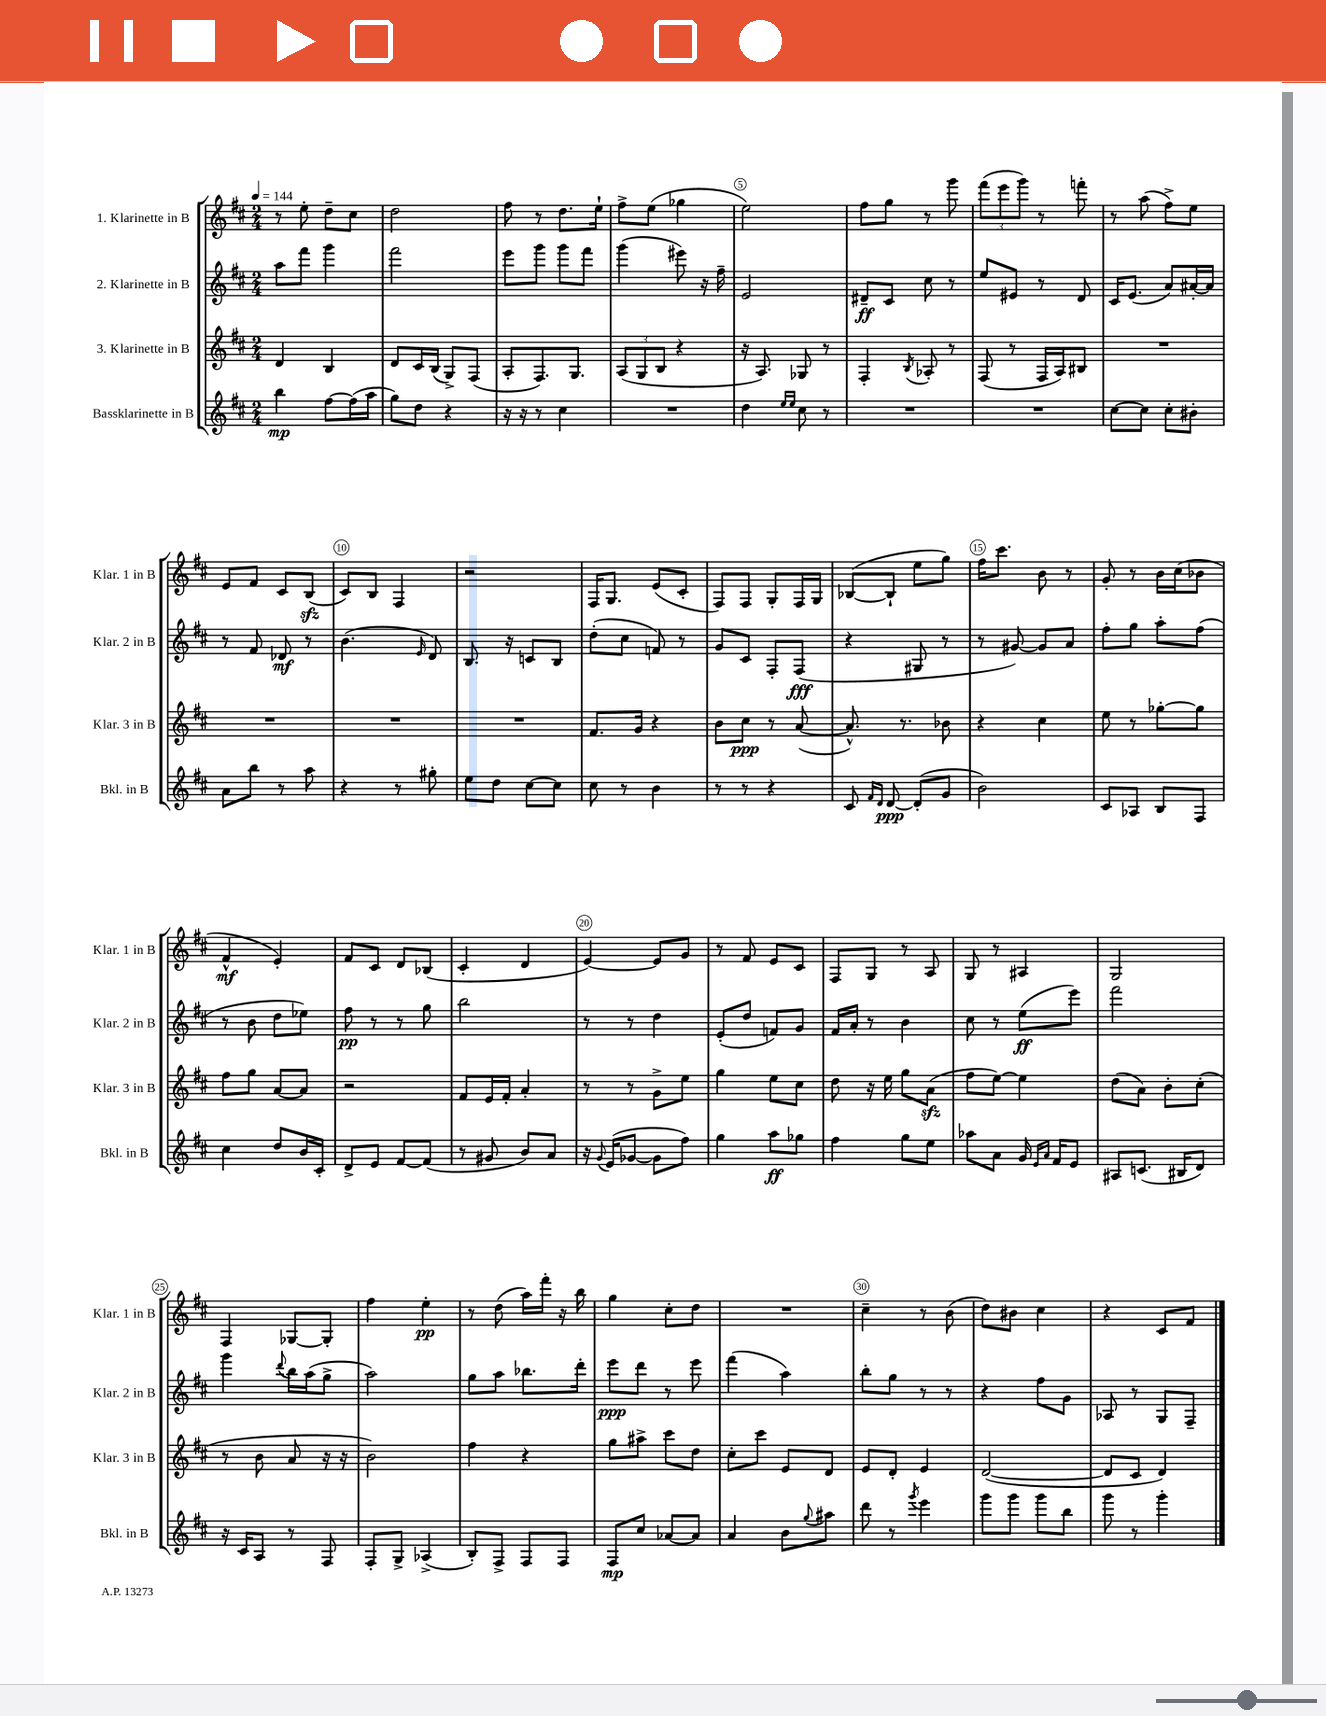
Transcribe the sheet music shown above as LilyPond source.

<<
\new StaffGroup <<
\new Staff = "s0" \with { instrumentName = "1. Klarinette in B" shortInstrumentName = "Klar. 1 in B" } {
    \clef treble \key d \major \numericTimeSignature \time 2/4 \tempo 4 = 144
    r8 e''8-. d''8-- cis''8 |
    d''2 |
    fis''8 r8 d''8. e''16-! |
    fis''8-> e''8( ges''4 |
    e''2) |
    fis''8 g''8 r8 g'''8 |
    \tuplet 3/2 { fis'''8( e'''8 g'''8) } r8 f'''8-. |
    r8 a''8( fis''8->) e''8 |
    e'8 fis'8 cis'8 b8\sfz( |
    cis'8) b8 fis4 |
    r2 |
    fis16 g8. e'8( cis'8-. |
    fis8) fis8 g8-. fis16 g16 |
    bes8~( bes8-! e''8 g''8) |
    fis''16 cis'''8. b'8 r8 |
    g'8-. r8 b'16 cis''16( bes'8 |
    fis'4-^\mf e'4-.) |
    fis'8 cis'8 d'8 bes8( |
    cis'4-. d'4 |
    e'4~) e'8 g'8 |
    r8 fis'8 e'8 cis'8 |
    fis8 g8 r8 a8 |
    g8 r8 ais4 |
    g2 |
    fis4 ges8~ ges8-. |
    fis''4 e''4-.\pp |
    r8 d''8( a''16) fis'''16-. r16 b''16 |
    g''4 cis''8-. d''8 |
    R2 |
    cis''4-- r8 b'8( |
    d''8) bis'8 cis''4 |
    r4 cis'8 fis'8 \bar "|." |
}
\new Staff = "s1" \with { instrumentName = "2. Klarinette in B" shortInstrumentName = "Klar. 2 in B" } {
    \clef treble \key d \major \numericTimeSignature \time 2/4
    a''8 fis'''8 g'''4 |
    fis'''2 |
    e'''8 g'''8 g'''8 fis'''8 |
    g'''4( eis'''8) r16 fis''16-- |
    e'2 |
    dis'8--\ff cis'8 cis''8 r8 |
    e''8 eis'8 r8 d'8 |
    cis'16 e'8.( a'8) ais'16~-. ais'16 |
    r8 fis'8 des'8\mf r8 |
    b'4.( \grace { e'16 } d'8) |
    b8. r16 c'8 b8 |
    d''8-.( cis''8 f'8) r8 |
    g'8 cis'8 fis8-. fis8\fff( |
    r4 gis8 r8 |
    r8 gis'8~) gis'8 a'8 |
    fis''8-. g''8 a''8-. fis''8( |
    r8 b'8 d''8 ees''8) |
    fis''8\pp r8 r8 g''8 |
    b''2 |
    r8 r8 d''4 |
    e'8-.( d''8 f'8) g'8 |
    fis'16 a'16-. r8 b'4 |
    cis''8 r8 e''8\ff( e'''8) |
    fis'''2 |
    g'''4 \appoggiatura { d'''8 } b''16 a''16( g''8-> |
    a''2) |
    g''8 a''8 bes''8. d'''16-. |
    e'''8\ppp d'''8 r8 e'''8 |
    fis'''4( a''4) |
    b''8-. g''8 r8 r8 |
    r4 fis''8 g'8 |
    aes8 r8 g8 fis8-- \bar "|." |
}
\new Staff = "s2" \with { instrumentName = "3. Klarinette in B" shortInstrumentName = "Klar. 3 in B" } {
    \clef treble \key d \major \numericTimeSignature \time 2/4
    d'4 b4 |
    d'8 cis'16 b16( g8->) fis8( |
    a8-. fis8.) g8. |
    \tuplet 3/2 { a8( g8 b8 } r4 |
    r16 a8.) ges8 r8 |
    fis4-. \acciaccatura { b8 } aes8-. r8 |
    fis8( r8 fis16 a16) bis8 |
    R2 |
    R2 |
    R2 |
    R2 |
    fis'8. g'16 r4 |
    b'8 cis''8\ppp r8 a'8~( |
    a'8.-^) r8. bes'8 |
    r4 cis''4 |
    e''8 r8 ges''8~-. ges''8 |
    fis''8 g''8 a'8~ a'8 |
    r2 |
    fis'8 e'16 fis'16-. a'4-. |
    r8 r8 g'8-> e''8 |
    g''4 e''8 cis''8 |
    d''8 r16 e''16 g''8 a'8\sfz( |
    fis''8 e''8~) e''4 |
    d''8( a'8) b'8-. cis''8-.( |
    r8 b'8 a'8 r16 r16 |
    b'2) |
    fis''4 r4 |
    g''8 ais''8-> cis'''8 d''8 |
    cis''8-. cis'''8 e'8 d'8 |
    e'8 d'8-. e'4 |
    d'2~( |
    d'8 cis'8 d'4) \bar "|." |
}
\new Staff = "s3" \with { instrumentName = "Bassklarinette in B" shortInstrumentName = "Bkl. in B" } {
    \clef treble \key d \major \numericTimeSignature \time 2/4
    b''4\mp fis''8~ fis''16( a''16 |
    g''8) d''8 r4 |
    r16 r16 r8 cis''4 |
    R2 |
    d''4 \grace { e''16 e''16 } cis''8 r8 |
    R2 |
    R2 |
    cis''8~ cis''8 cis''8-. bis'8-. |
    a'8 b''8 r8 a''8 |
    r4 r8 gis''8-. |
    e''8 d''8 cis''8~ cis''8 |
    cis''8 r8 b'4 |
    r8 r8 r4 |
    cis'8 \grace { fis'16 d'16 } d'8~\ppp d'8-.( g'8 |
    b'2) |
    cis'8 aes8 b8 fis8 |
    cis''4 d''8 b'16 cis'16-. |
    d'8-> e'8 fis'8~ fis'8( |
    r8 gis'8 b'8) a'8 |
    r16 \appoggiatura { g'8 } e'16( ges'8~ ges'8 fis''8) |
    g''4 a''8\ff ges''8 |
    fis''4 g''8 e''8 |
    aes''8 a'8 g'16 \grace { e'16 a'16 } fis'16 e'8 |
    ais8 c'8.( bis16 d'8) |
    r16 cis'16 a8 r8 fis8 |
    fis8-. g8-> aes4->( |
    b8-.) fis8-> fis8 fis8 |
    fis8\mp cis''8 aes'8~ aes'8 |
    a'4 b'8 \appoggiatura { g''8 } ais''8 |
    d'''8 r8 \acciaccatura { g'''8 } e'''4 |
    g'''8 g'''8 g'''8 b''8 |
    g'''8 r8 g'''4-. \bar "|." |
}
>>
>>
\layout { \context { \Score \override BarNumber.break-visibility = ##(#f #t #t) barNumberVisibility = #(every-nth-bar-number-visible 5) \override BarNumber.stencil = #(make-stencil-circler 0.1 0.3 ly:text-interface::print) } }
